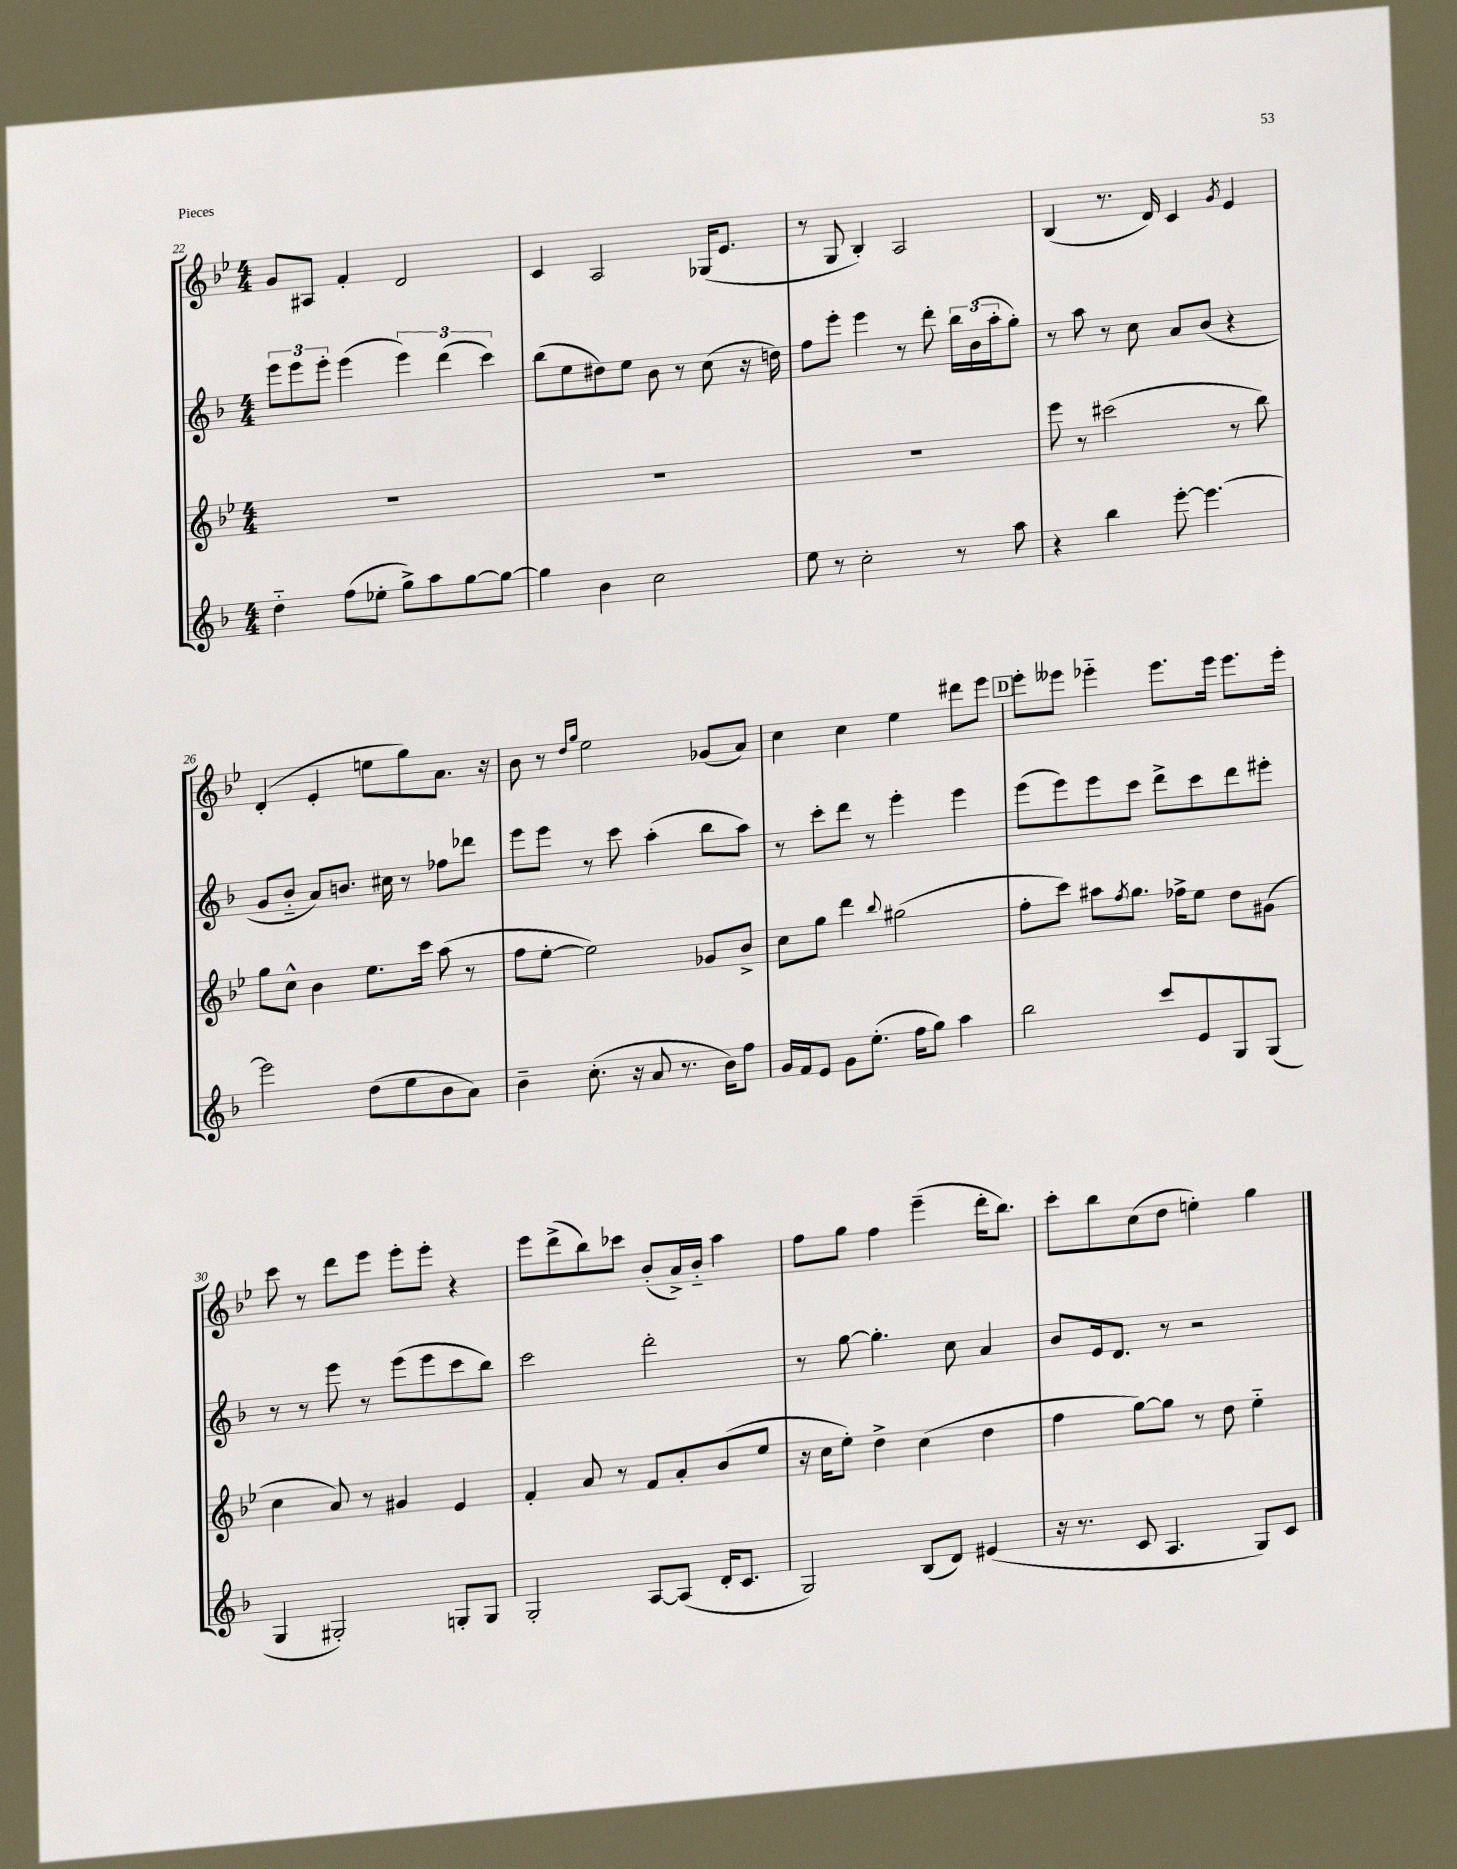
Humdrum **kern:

**kern	**kern	**kern	**kern
*staff4	*staff3	*staff2	*staff1
*clefG2	*clefG2	*clefG2	*clefG2
*k[b-]	*k[b-e-]	*k[b-]	*k[b-e-]
*M4/4	*M4/4	*M4/4	*M4/4
4dd'~	1r	12eee	8g
.	.	12eee	.
.	.	.	8A#
.	.	12eee'	.
(8ff	.	(4eee	4f'
8ee-'	.	.	.
8gg^)	.	6eee)	2d
8aa	.	.	.
.	.	(6ddd	.
[8gg	.	.	.
.	.	6ccc)	.
8gg_	.	.	.
=	=	=	=
4gg]	1r	(8bb-	4c
.	.	8ee	.
4b-	.	8dd#)	2A
.	.	8ee	.
2cc	.	8b-	.
.	.	8r	.
.	.	(8cc	(16G-
.	.	.	8.e-
.	.	16r	.
.	.	16dd)	.
=	=	=	=
8ee	1r	8ff	8r
8r	.	8eee'	8G
2cc'	.	4eee	4B-')
.	.	8r	2A
.	.	8ddd'	.
8r	.	24bb-	.
.	.	(24b-	.
.	.	24aa'	.
8aa	.	8gg')	.
=	=	=	=
4r	8eee-	8r	(4B-
.	8r	8aa	.
4bb-	(2ccc#	8r	8.r
.	.	8cc	.
.	.	.	16d)
[8eee'	.	8a	4c
4.eee_	.	(8b-	.
.	.	.	8qg
.	8r	4r	4e-
.	8bb-)	.	.
=	=	=	=
2eee]	8gg	8g	(4d'
.	8cc^^	8b-'~	.
.	4b-	8a)	4e-'
.	.	8.b	.
(8dd	8.ee-	.	8ee
.	.	16cc#	.
8ee	.	8r	8gg)
.	16ccc	.	.
8b-	(8aa	8ff-	8.a
8a)	8r	8ddd-	.
.	.	.	16r
=	=	=	=
4b-~	8ff	8eee	8b-
.	[8ee-'	8eee	8r
.	.	.	16qqdd
.	.	.	16qqgg
(8.cc'	2ee-])	8r	2ee-
.	.	8ccc	.
16r	.	.	.
8a	.	(4aa'	.
8.r	.	.	.
.	8g-	8bb-	(8g-
16b-)	.	.	.
8ff	8b-^	8aa)	8a)
=	=	=	=
16g	8cc	8r	4cc
16f	.	.	.
8e	8gg	8ccc'	.
8g	4ddd	8ddd	4cc
(8.ee'	.	8r	.
.	8qqbb-	.	.
.	(2gg#	4eee'	4ee-
16ff	.	.	.
8gg)	.	.	.
4aa	.	4eee	8ddd#
.	.	.	8eee-
=	=	=	=
2bb-	8ff'	(8eee	8eee-'
.	8ccc)	8eee)	8eee--
.	8aa#	8eee	4eee-'~
.	8qff	.	.
.	8.gg	8ccc	.
8ccc	.	8ddd^	8.eee-
.	16ff-^	.	.
8e	8ee-	8ccc	.
.	.	.	16eee-
8G	8dd	8ddd	8.eee-
(8G	(8g#	8eee#'	.
.	.	.	16eee-'
=	=	=	=
4G	4cc	8r	8ccc
.	.	8r	8r
2G#')	8a)	8eee	8ddd
.	8r	8r	8eee-
.	4g#	(8eee	8eee-'
.	.	8eee	8eee-'
8G'	4e-	8ccc	4r
8G	.	8bb-)	.
=	=	=	=
2G'	4f'	2ccc	8eee-
.	.	.	(8ddd^
.	8a	.	8bb-)
.	8r	.	8ccc-
[8A	8f	2ddd'	(8b-'
(8A]	8a'	.	16a^)
.	.	.	16b-'~
16d'	(8b-	.	4aa
8.c	.	.	.
.	8ee-	.	.
=	=	=	=
2G)	16r	8r	8ff
.	16cc	.	.
.	8ee-')	[8gg	8gg
.	4dd^	4.gg']	4ff
(8B-	(4cc	.	(4eee-~
8d)	.	8cc	.
(4e#	4dd	4a	16ddd'
.	.	.	8.bb-)
=	=	=	=
16r	4ff	8b-	8ccc'
8.r	.	.	.
.	.	16e	8bb-
.	.	8.d	.
8c	[8gg)	.	(8cc
4.A	8gg]	8r	8dd
.	8r	2r	4ee')
.	8dd	.	.
8G)	4ee-'~	.	4gg
8c	.	.	.
==	==	==	==
*-	*-	*-	*-
